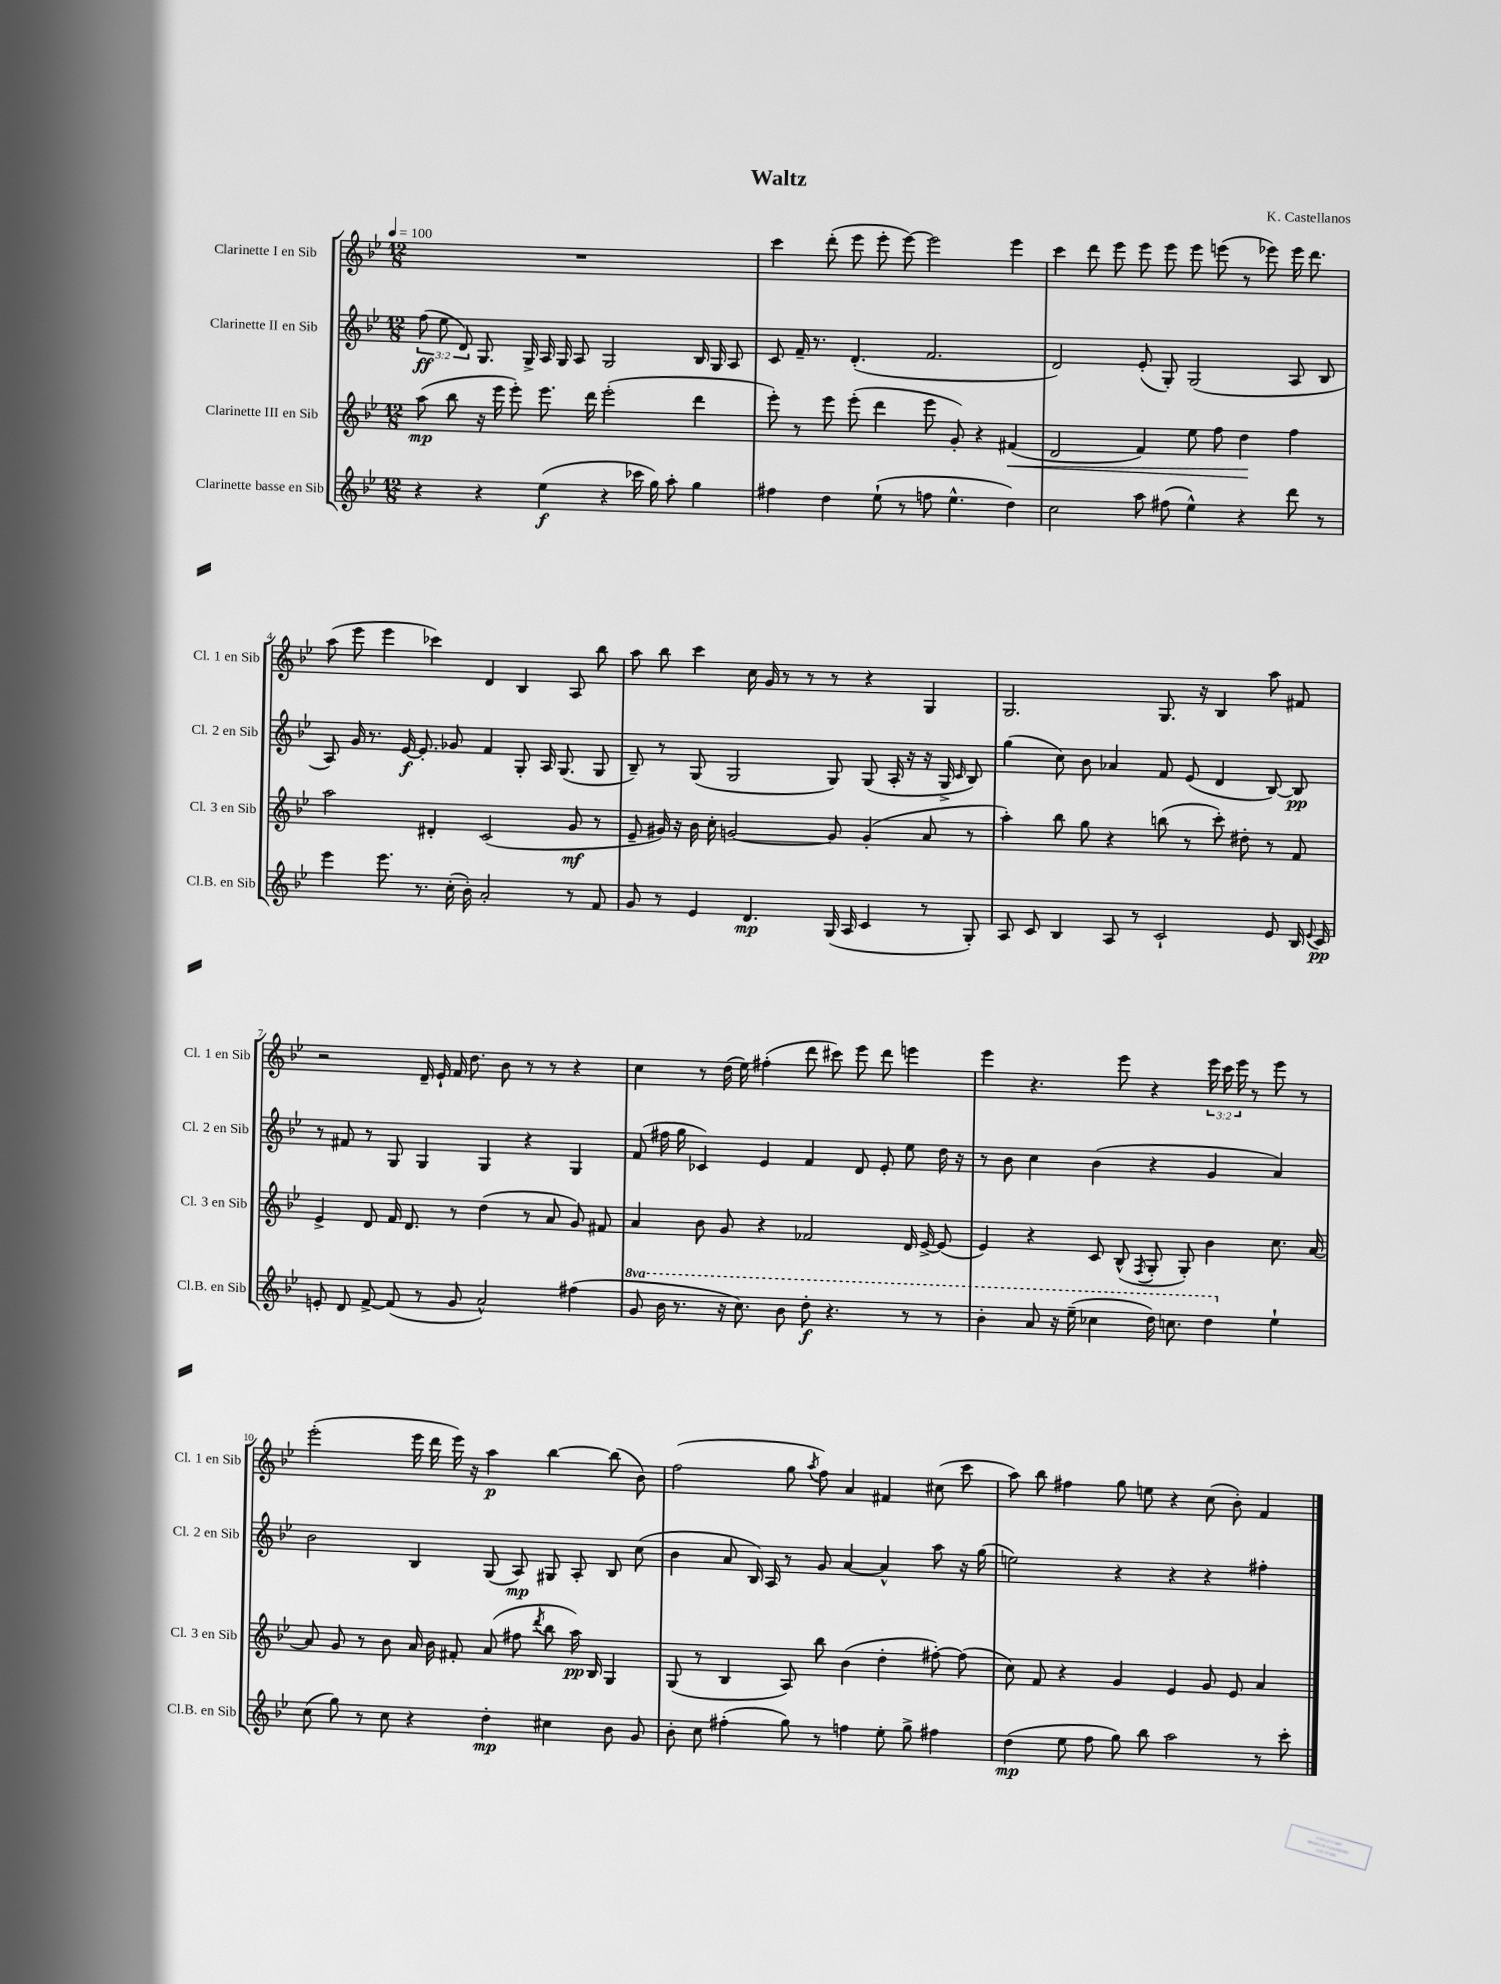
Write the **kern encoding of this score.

**kern	**kern	**kern	**kern
*staff4	*staff3	*staff2	*staff1
*clefG2	*clefG2	*clefG2	*clefG2
*k[b-e-]	*k[b-e-]	*k[b-e-]	*k[b-e-]
*M12/8	*M12/8	*M12/8	*M12/8
*MM100	*MM100	*MM100	*MM100
4r	(8aa	(12ff	1.r
.	.	12ee-	.
.	8bb-	.	.
.	.	12d)	.
4r	16r	8.G	.
.	16eee-	.	.
.	8eee-')	.	.
.	.	16G^	.
(4ee-	8.eee-	16A	.
.	.	16G	.
.	.	8A	.
.	16ddd	.	.
4r	(2eee-'	2G	.
16ccc-	.	.	.
16gg)	.	.	.
8aa'	.	.	.
4gg	4ddd	16B-	.
.	.	16G	.
.	.	8A	.
=	=	=	=
4ff#	8eee-')	8c	4ccc
.	8r	16f~	.
.	.	8.r	.
4dd	8eee-	.	(8ddd'
.	(8eee-'	(4.d'	8eee-
(8ee-`	4ddd	.	8eee-'
8r	.	.	[8eee-)
8ff	8eee-	2.f	2eee-]
4.ee-^^	8g')	.	.
.	4r	.	.
4dd)	(4f#	.	4eee-
=	=	=	=
2cc	2d	2d)	4ccc
.	.	.	8ddd
.	.	.	8eee-
8aa	4f)	(8e-'	8eee-
(8ff#	.	8G')	8eee-
4ee-^^)	8ee-	(2G	8eee-
.	8ff	.	(8eee
4r	4dd	.	8r
.	.	.	8eee-)
8ddd	4ff	8A	16eee-
.	.	.	8.ddd
8r	.	8B-	.
=	=	=	=
4eee-	2aa	8A)	(8aa
.	.	16g	8eee-
.	.	8.r	.
8.eee-	.	.	4eee-
.	.	[16e-	.
8.r	.	8.e-']	.
.	4d#'	.	4ccc-)
(16cc'	.	8g-	.
16b-')	.	.	.
2a'	(2c	4f	4d
.	.	8G'	4B-
.	.	16A	.
.	.	(8.G	.
8r	8g	.	8A
8f	8r	8G	8bb-
=	=	=	=
8g	8e-~	8B-~)	8aa
8r	16g#)	8r	8bb-
.	16r	.	.
4e-	16b-	(8G	4ccc
.	16cc'	.	.
.	[2g	2G	.
4.d	.	.	16cc
.	.	.	16g
.	.	.	8r
.	.	.	8r
(16G	8g]	8G)	8r
16A	.	.	.
4c	(4g'	(8G	4r
.	.	16A'	.
.	.	16r	.
8r	8a	16r	4G
.	.	16G^	.
.	.	16qqc	.
8G')	8r	8B-)	.
=	=	=	=
8A	4aa')	(4gg	2.G
8c	.	.	.
4B-	8bb-	8cc)	.
.	8gg	8b-	.
8A	4r	4a-	.
8r	.	.	.
2c`	(8bb	8f	8.G
.	8r	(8e-	.
.	.	.	16r
.	8ccc')	4d	4B-
.	8dd#'	.	.
8e-	8r	[8B-)	8aa
16B-	8f	8B-]	8f#
8qqe-	.	.	.
16c	.	.	.
=	=	=	=
8e'	4e-^	8r	2r
8d	.	8f#	.
[8f^	8d	8r	.
(8f]	16f	8G	.
.	8.d	.	.
8r	.	4G	16d~
.	.	.	16e-`
8g	8r	.	16f
.	.	.	8.dd
2a^^)	(4dd	4G	.
.	.	.	8b-
.	8r	4r	8r
.	8a	.	8r
(4ff#	8g)	4G	4r
.	8f#	.	.
=	=	=	=
8gg	4a	(8f	4cc
16bb-	.	16ff#	.
8.r	.	16gg	.
.	8b-	4c-)	8r
16r	8g	.	(16dd
8.ccc)	.	.	16ee-)
.	4r	4e-	(4ff#'
8bb-	.	.	.
8ddd'	2f-	4f	8ddd
4.r	.	.	8ccc#)
.	.	8d	8eee-
.	.	8e-'	8ddd
8r	16d	8ee-	4eee
.	[16e-^	.	.
8r	(8e-]	16dd	.
.	.	16r	.
=	=	=	=
4bb-'	4e-)	8r	4eee-
.	.	8b-	.
8aa	4r	4cc	4.r
16r	.	.	.
(16eee-~	.	.	.
4ccc-	8c	(4b-	.
.	(8B-^^	.	8eee-
.	8qF	.	.
16ddd)	8G'	4r	4r
8.ccc	.	.	.
.	8G')	.	.
4ddd	4b-	4g	24eee-
.	.	.	24ccc
.	.	.	24eee-
.	.	.	8r
4ee-`	8.cc	4a)	8eee-
.	.	.	8r
.	[16a	.	.
=	=	=	=
(8cc	8a]	2b-	(2eee-'
8gg)	8g	.	.
8r	8r	.	.
8cc	8b-	.	.
4r	16a	4B-	16eee-
.	16b-	.	16ddd
.	8f#'	.	16eee-)
.	.	.	16r
4dd'	(8a	(8G	4aa
.	8ff#	8A)	.
.	8qddd	.	.
4cc#	8bb-	8G#	[4bb-
.	16aa)	8A'	.
.	16B-	.	.
8b-	4G	8B-	(8bb-]
8g	.	(8cc	8b-)
=	=	=	=
8b-'	(8G	4b-	(2ff
8cc	8r	.	.
(4ff#'	4B-	8a	.
.	.	16B-)	.
.	.	16A	.
8gg)	8A)	8r	8gg
.	.	.	8qaa
8r	8bb-	8g	8ff)
4ff	(4b-	[4a	4a
8ee-'	4dd'	4a^^]	4f#
8gg^	.	.	.
4ff#	[8ff#')	8aa	(8cc#
.	(8ff#]	16r	8ccc
.	.	(16gg	.
=	=	=	=
(4dd	8cc)	2ee)	8aa)
.	8f	.	8bb-
8ee-	4r	.	4ff#
8ff	.	.	.
8gg)	4g	4r	8gg
8bb-	.	.	8ee
2aa	4e-	4r	4r
.	8g	4r	(8cc
.	8e-	.	8b-')
8r	4a	4ff#'	4f
8ccc'	.	.	.
==	==	==	==
*-	*-	*-	*-
